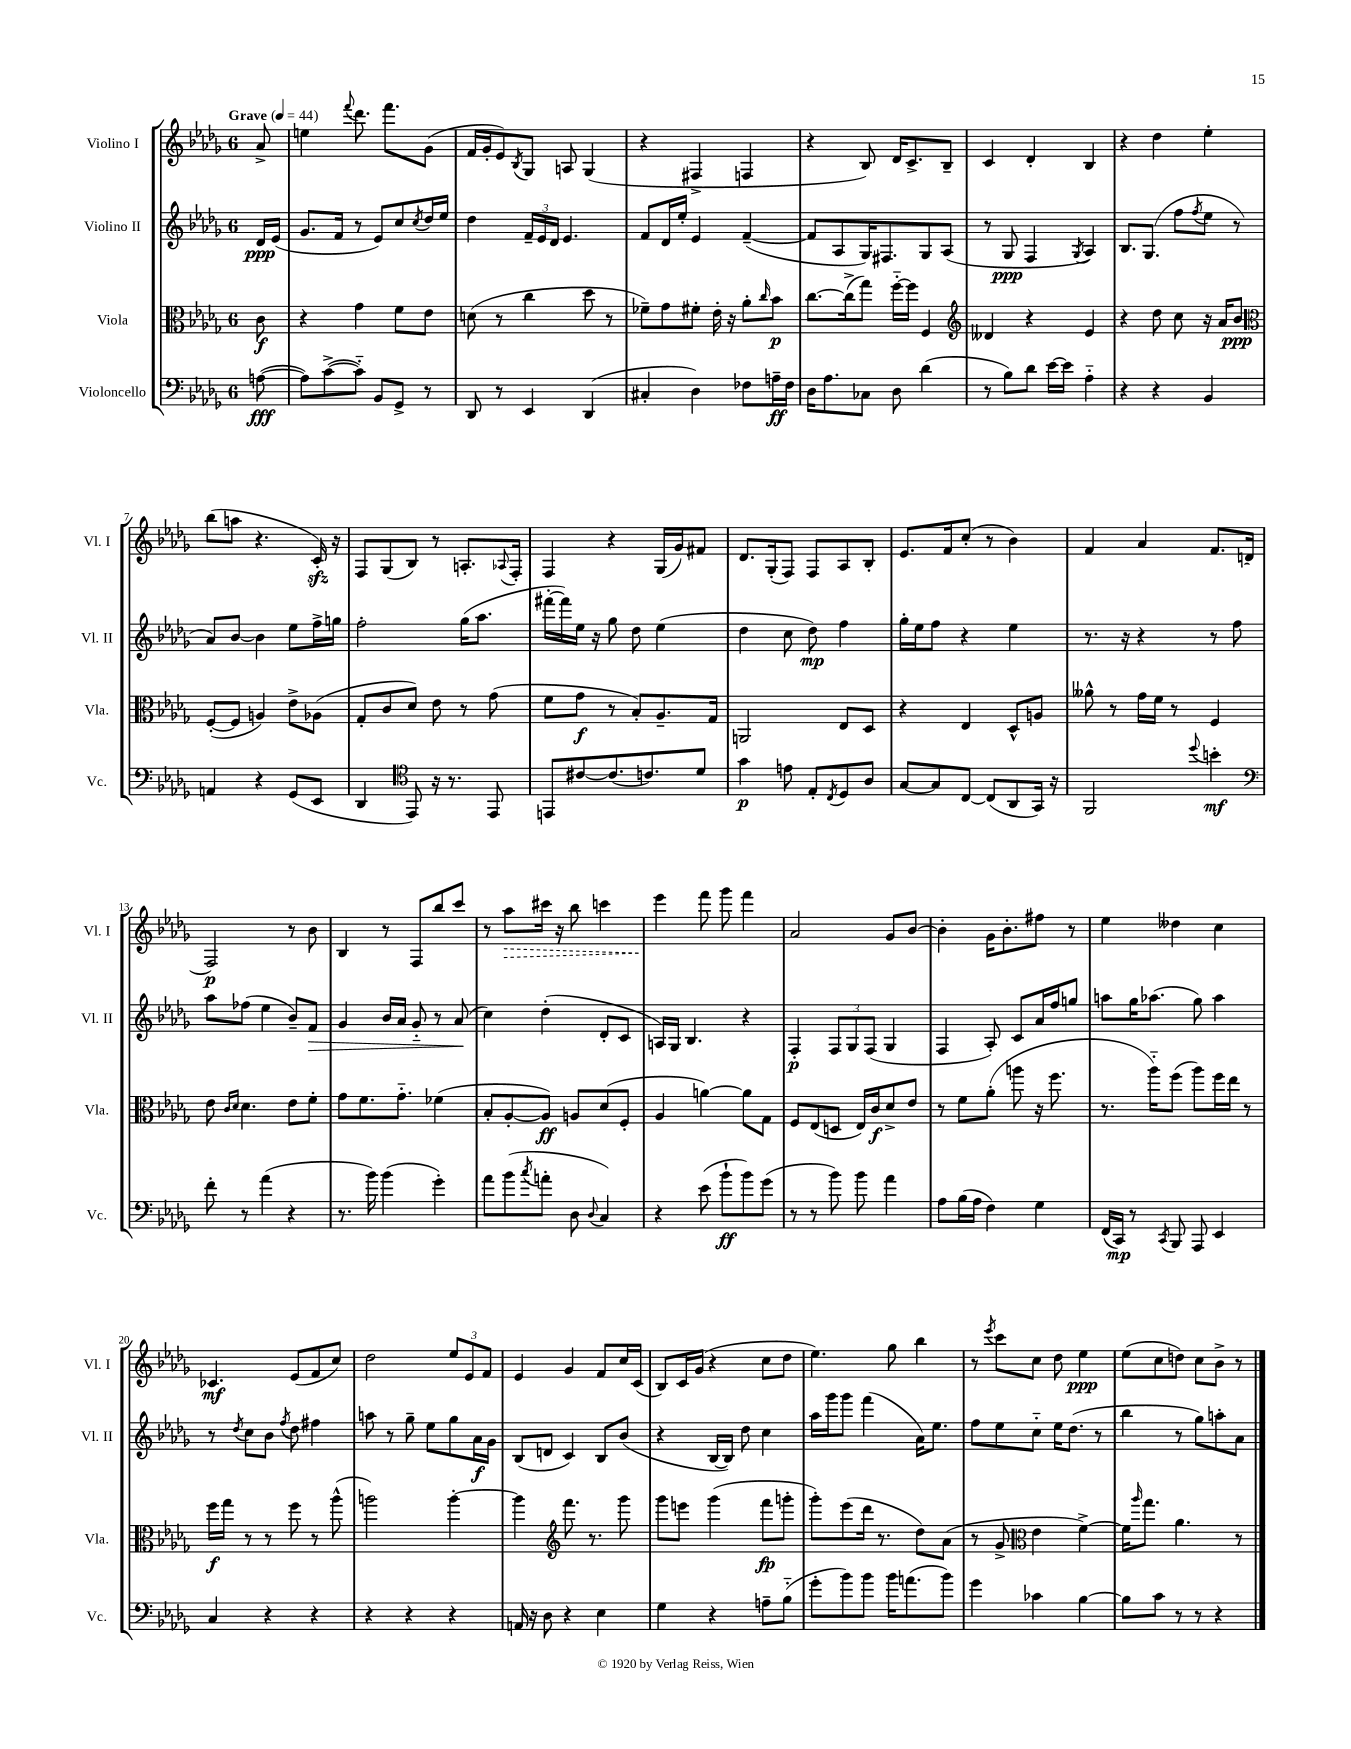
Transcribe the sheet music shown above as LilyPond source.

<<
\new StaffGroup <<
\new Staff = "s0" \with { instrumentName = "Violino I" shortInstrumentName = "Vl. I" } {
    \clef treble \key des \major \once \override Staff.TimeSignature.style = #'single-digit \time 6/8 \partial 8 \tempo "Grave" 4 = 44
    aes'8-> |
    e''4 \appoggiatura { f'''8 } des'''8. f'''8. ges'8( |
    f'16 ges'16-. ees'8) \acciaccatura { bes8 } ges8 a8 ges4( |
    r4 fis4-> f4 |
    r4 bes8) des'16 c'8.-> bes8-- |
    c'4 des'4-. bes4 |
    r4 des''4 ees''4-. |
    bes''8( a''8 r4. c'16-.\sfz) r16 |
    f8 ges8( bes8) r8 a8.-. \appoggiatura { aes8 } f16-. |
    f4 r4 ges16( ges'16) fis'8 |
    des'8. ges16-.( f8) f8 aes8 bes8-. |
    ees'8. f'16 c''8-.( r8 bes'4) |
    f'4 aes'4 f'8. d'16( |
    f2\p) r8 bes'8 |
    bes4 r8 f8 bes''8 c'''8 |
    r8 \once \override Hairpin.style = #'dashed-line aes''8\> cis'''16 r16 bes''8 c'''4 |
    ees'''4\! f'''8 ges'''8 f'''4 |
    aes'2 ges'8 bes'8~ |
    bes'4-. ges'16 bes'8.-. fis''8 r8 |
    ees''4 deses''4 c''4 |
    ces'4.\mf ees'8( f'8 c''8) |
    des''2 \tuplet 3/2 { ees''8 ees'8 f'8 } |
    ees'4 ges'4 f'8 c''16 c'16( |
    bes8) c'16 ges'16( r4 c''8 des''8 |
    ees''4.) ges''8 bes''4 |
    r8 \acciaccatura { ees'''8 } c'''8 c''8 des''8 ees''4\ppp |
    ees''8( c''8 d''8) c''8 bes'8-> r8 \bar "|." |
}
\new Staff = "s1" \with { instrumentName = "Violino II" shortInstrumentName = "Vl. II" } {
    \clef treble \key des \major \once \override Staff.TimeSignature.style = #'single-digit \time 6/8 \partial 8
    des'16\ppp ees'16( |
    ges'8. f'16 r8 ees'8) c''8 \acciaccatura { c''8 } des''16 ees''16 |
    des''4 \tuplet 3/2 { f'16-- ees'16 des'16 } ees'4. |
    f'8 des'16 ees''16-. ees'4 f'4~--( |
    f'8 aes8 ges16) fis8. ges8 aes8( |
    r8 ges8\ppp f4 \acciaccatura { ges8 } aes4) |
    bes8. ges8.( f''8 \acciaccatura { f''8 } ees''8 r8 |
    aes'8) bes'8~ bes'4 ees''8 f''16-> g''16 |
    f''2-. ges''16( aes''8. |
    fis'''16~-. fis'''16) ees''16 r16 ges''8 des''8 ees''4( |
    des''4 c''8 des''8\mp) f''4 |
    ges''16-. ees''16 f''8 r4 ees''4 |
    r8. r16 r4 r8 f''8 |
    aes''8 fes''8( ees''4 bes'8--) f'8\> |
    ges'4 bes'16 aes'16 ges'8-_ r8 aes'8\!( |
    c''4) des''4-.( des'8-. c'8 |
    a16) ges16 bes4. r4 |
    f4-.\p \tuplet 3/2 { f8 ges8 f8( } ges4 |
    f4 aes8-.) c'8 aes'16 f''16 g''8 |
    a''8 ges''16 aes''8.( ges''8) aes''4 |
    r8 \acciaccatura { des''8 } c''8 bes'8 \acciaccatura { f''8 } des''8 fis''4 |
    a''8 r8 ges''8-- ees''8 ges''8 aes'16\f ges'16 |
    bes8( d'8 c'4) bes8 bes'8( |
    r4 bes16~ bes16) des''8 c''4 |
    aes''16 ges'''16 ges'''8 f'''4( aes'16) ees''8. |
    f''8 ees''8 c''8-_ ees''16 des''8.( r8 |
    bes''4 r8 ges''8) a''8-. aes'8 \bar "|." |
}
\new Staff = "s2" \with { instrumentName = "Viola" shortInstrumentName = "Vla." } {
    \clef alto \key des \major \once \override Staff.TimeSignature.style = #'single-digit \time 6/8 \partial 8
    c'8\f |
    r4 ges'4 f'8 ees'8 |
    d'8( r8 c''4 des''8 r8 |
    fes'8--) ges'8 fis'8-. ees'16-. r16 aes'8-. \grace { c''16 } bes'8\p |
    c''8.~ c''16->( ges''8) f''16~-_ f''16 f4 |
    \clef treble deses'4 r4 ees'4 |
    r4 des''8 c''8 r16 aes'16 bes'8\ppp |
    \clef alto f8~-.( f8 a4) ees'8-> aes8( |
    ges8-. c'8 des'8) ees'8 r8 ges'8( |
    f'8 ges'8\f r8 bes8-.) aes8.-- ges16 |
    a,2 ees8 des8 |
    r4 ees4 des8-^ a8 |
    aeses'8-^ r8 ges'16 f'16 r8 f4 |
    ees'8 \grace { c'16 des'16 } des'4. ees'8 f'8-. |
    ges'8 f'8. ges'8.-_ fes'4( |
    bes8-. aes8~-. aes8\ff) a8 des'8( f8-. |
    aes4 a'4~) a'8 ges8 |
    f8 ees8( d8 ees16) c'16\f des'8-> ees'8 |
    r8 f'8 aes'8-.( a''8 r16 f''8. |
    r8. aes''16-_) f''8( aes''8) f''16 ees''16 r8 |
    f''16\f ges''16 r8 r8 f''8 r8 aes''8-^( |
    a''2) a''4~-. |
    a''4 \clef treble f'''8. r8. ges'''8 |
    ges'''8 e'''8 ges'''4( f'''8\fp g'''8-. |
    ges'''8-.) ees'''8( des'''16 r8. des''8) aes'8( |
    r8 ges'8-> \clef alto ees'4 f'4~->) |
    f'16 \grace { aes''16 } ges''8. aes'4. r8 \bar "|." |
}
\new Staff = "s3" \with { instrumentName = "Violoncello" shortInstrumentName = "Vc." } {
    \clef bass \key des \major \once \override Staff.TimeSignature.style = #'single-digit \time 6/8 \partial 8
    a8~\fff( |
    a8) c'8~->( c'8-_) bes,8 ges,8-> r8 |
    des,8 r8 ees,4 des,4( |
    cis4-. des4) fes8 a16--\ff fes16 |
    des16 aes8. ces8 des8 des'4( |
    r8 bes8) des'8 ees'16~ ees'16 aes4-_ |
    r4 r4 bes,4 |
    a,4 r4 ges,8( ees,8 |
    des,4 \clef tenor ees,8) r16 r8. ees,8 |
    e,8 cis'8~ cis'8.( c'8.) des'8 |
    ges'4\p e'8 ees8-. \acciaccatura { c8 } des8 aes8 |
    ges8~ ges8 c8~ c8( aes,8 ges,16) r16 |
    f,2 \appoggiatura { des''8 } b'4-.\mf |
    \clef bass f'8-. r8 aes'4( r4 |
    r8. bes'16) bes'4( ges'4-.) |
    aes'8 bes'8( \acciaccatura { c''8 } a'8-. des8 \appoggiatura { des8 } c4) |
    r4 ees'8( bes'8-!\ff bes'8) ges'8( |
    r8 r8 bes'8) bes'8 aes'4 |
    aes8 bes16( aes16 f4) ges4 |
    f,16( c,16\mp) r8 \acciaccatura { c,8 } bes,,8 aes,,8 ees,4 |
    c4 r4 r4 |
    r4 r4 r4 |
    a,16 r16 des8 r4 ees4 |
    ges4 r4 a8-- bes8-_( |
    ges'8-. bes'8) bes'8 bes'16 a'8.( bes'8) |
    ges'4 ces'4 bes4~ |
    bes8 c'8 r8 r8 r4 \bar "|." |
}
>>
>>
